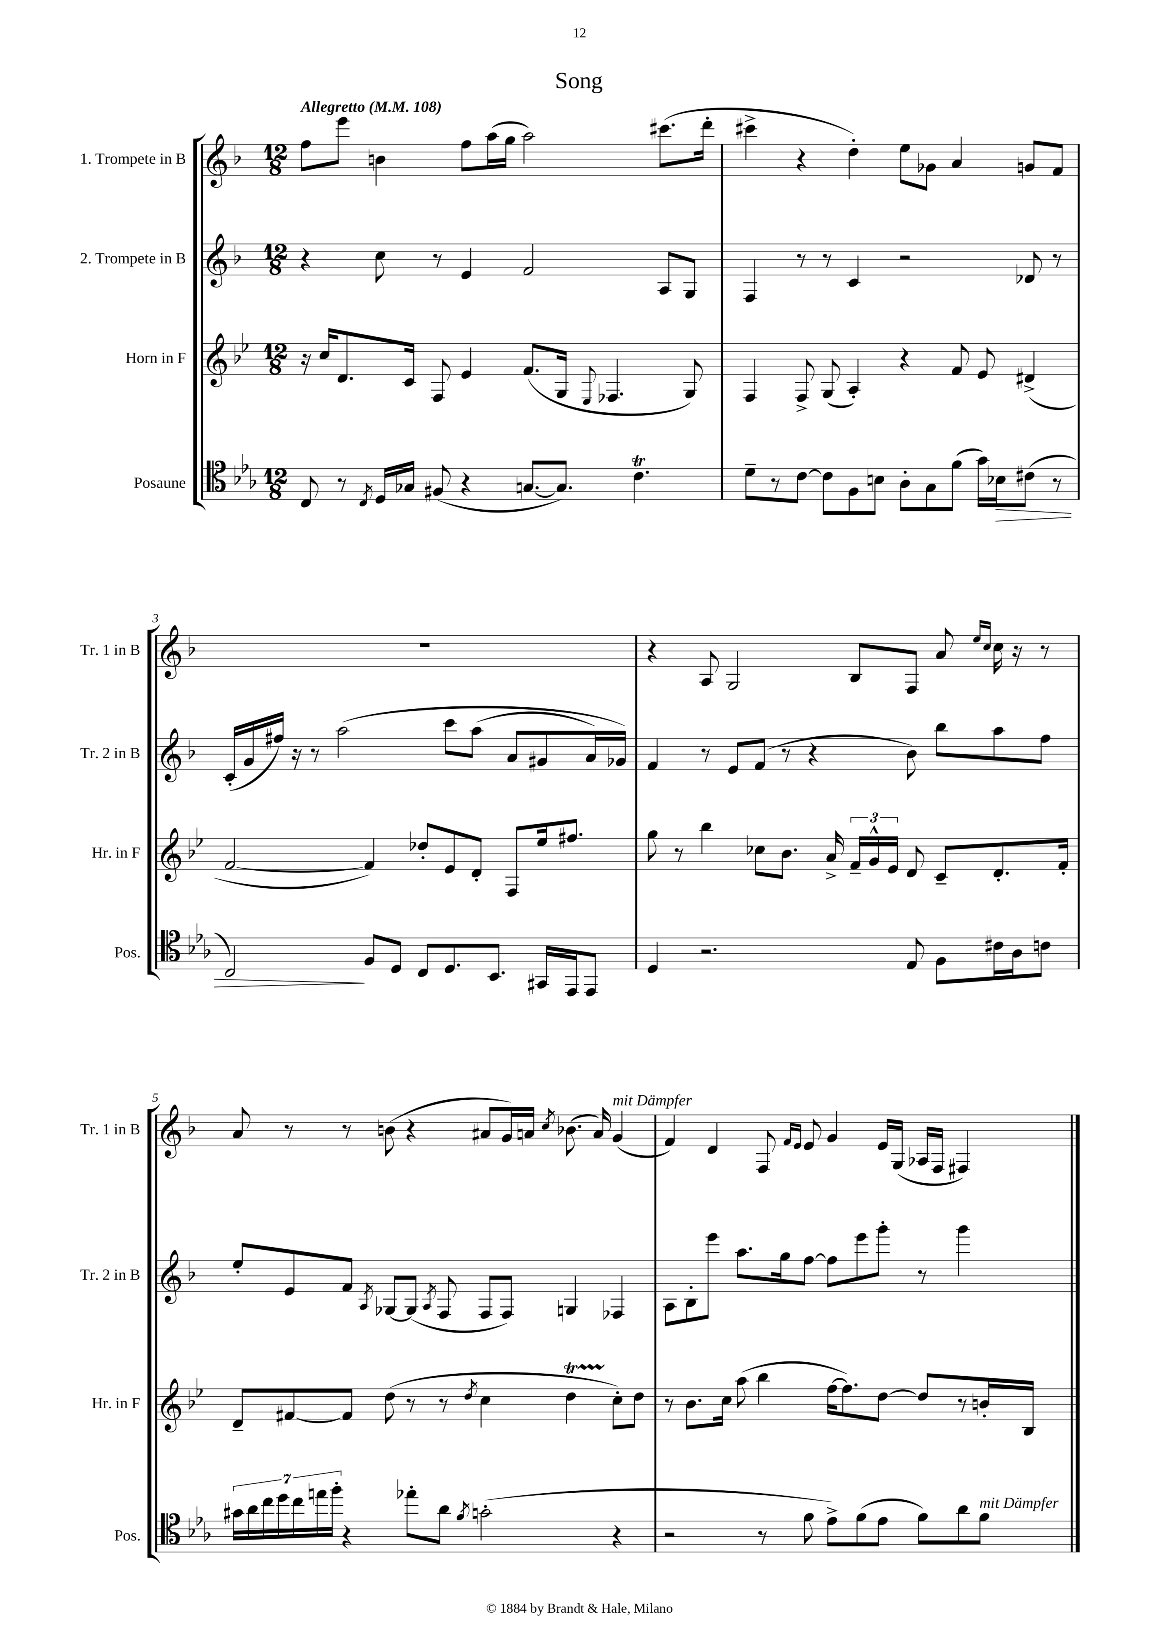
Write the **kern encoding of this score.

**kern	**kern	**kern	**kern
*staff4	*staff3	*staff2	*staff1
*clefC4	*clefG2	*clefG2	*clefG2
*k[b-e-a-]	*k[b-e-]	*k[b-]	*k[b-]
*M12/8	*M12/8	*M12/8	*M12/8
*MM108	*MM108	*MM108	*MM108
8C/	16r	4r	8ff\L
.	16cc/LK	.	.
8r	8.d/	.	8eee\J
8qC/	.	.	.
16D/LL	.	8cc\	4b\
16G-/JJ	16c/Jk	.	.
(8F#/	8F/	8r	.
4r	4e-/	4e/	8ff\L
.	.	.	(16aa\L
.	.	.	16gg\JJ
[8.G/L	(8.f/L	2f/	2aa\)
8.G/]J)	16G/Jk	.	.
.	8qqE-/	.	.
.	4.F-/	.	.
4.c\	.	.	.
.	.	8A/L	(8.ccc#\L
.	8G/)	8G/J	.
.	.	.	16ddd'\Jk
=	=	=	=
8d~\L	4F/	4F/	4ccc#^\
8r	.	.	.
[8c\J	8F^/	8r	4r
8c\]L	(8G/	8r	.
8F\	4A'/)	4c/	4dd'\)
8B\J	.	.	.
8A-'\L	4r	2r	8ee\L
8G\	.	.	8g-\J
(8f\J	8f/	.	4a/
16g\LL)	8e-/	.	.
16B-\J	.	.	.
(8c#\J	(4d#^/	8d-/	8g/L
8r	.	8r	8f/J
=	=	=	=
2C/)	[2f/	(16c'/LL	1.r
.	.	16g/	.
.	.	16ff#/JJ)	.
.	.	16r	.
.	.	8r	.
.	.	&(2aa\	.
8F/L	4f/])	.	.
8D/J	.	.	.
8C/L	8dd-'/L	.	.
8.D/	8e-/	8ccc\L	.
.	8d'/J	(8aa\J	.
8.BB-/J	.	.	.
.	8F/L	8a/L	.
16GG#/LL	16ee-/k	8g#/	.
16EE-/J	8.ff#/J	.	.
8EE-/J	.	16a/L)	.
.	.	16g-/JJ&)	.
=	=	=	=
4D/	8gg\	4f/	4r
.	8r	.	.
2.r	4bb-\	8r	8A/
.	.	8e/L	2G/
.	8cc-\L	(8f/J	.
.	8.b-\J	8r	.
.	.	4r	.
.	16a^/	.	.
.	24f~/LL	.	8B-/L
.	24g^^/	.	.
.	24e-/JJ	.	.
8E-/	8d/	8b-\)	8F/J
8F\L	8c~/L	8bb-\L	8a/
.	.	.	16qqee/LL
.	.	.	16qqcc/JJ
16c#\L	8.d'/	8aa\	16cc\
16A-\J	.	.	16r
8c\J	.	8ff\J	8r
.	16f'/Jk	.	.
=	=	=	=
28g#\LL	8d~/L	8ee'/L	8a/
28a-\	.	.	.
28cc\	.	.	.
28dd\	.	.	.
.	[8f#/	8e/	8r
28cc\	.	.	.
28ee\	.	.	.
28ff'\JJ	.	.	.
4r	8f#/]J	8f/J	8r
.	.	8qA/	.
.	(8dd\	[8G-/L	(8b\
8ee-'\L	8r	(8G-/]J	4r
.	.	8qA/	.
8a-\J	8r	8F/	.
8qf/	8qdd/	.	.
(2g'\	4cc\	8F/L	8a#/L
.	.	8F/J)	16g/L)
.	.	.	16a/JJ
.	.	.	8qcc/
.	4dd\	4G/	(8.b-\
.	.	.	16a/)
4r	8cc'\L)	4F-/	(4g/
.	8dd\J	.	.
=	=	=	=
2r	8r	8A\L	4f/)
.	8.b-\L	8B-'\	.
.	.	8eee\J	4d/
.	16cc\Jk	.	.
.	(8aa\	8.aa\L	.
8r	4bb-\	.	8F/
.	.	16gg\k	.
.	.	.	16qqf/LL
.	.	.	16qqe/JJ
8f\	.	[8ff\J	8e/
8e-^\L)	[16ff\LK	8ff\]L	4g/
.	8.ff\])	.	.
(8f\	.	8eee\	.
8e-\J	[8dd\J	8ggg'\J	16e/LL
.	.	.	(16G/JJ
8f\L)	8dd/]L	8r	16A-/LL
.	.	.	16F/JJ
8a-\	8r	4ggg\	4F#/)
8f\J	16b'/L	.	.
.	16B-/JJ	.	.
==	==	==	==
*-	*-	*-	*-
